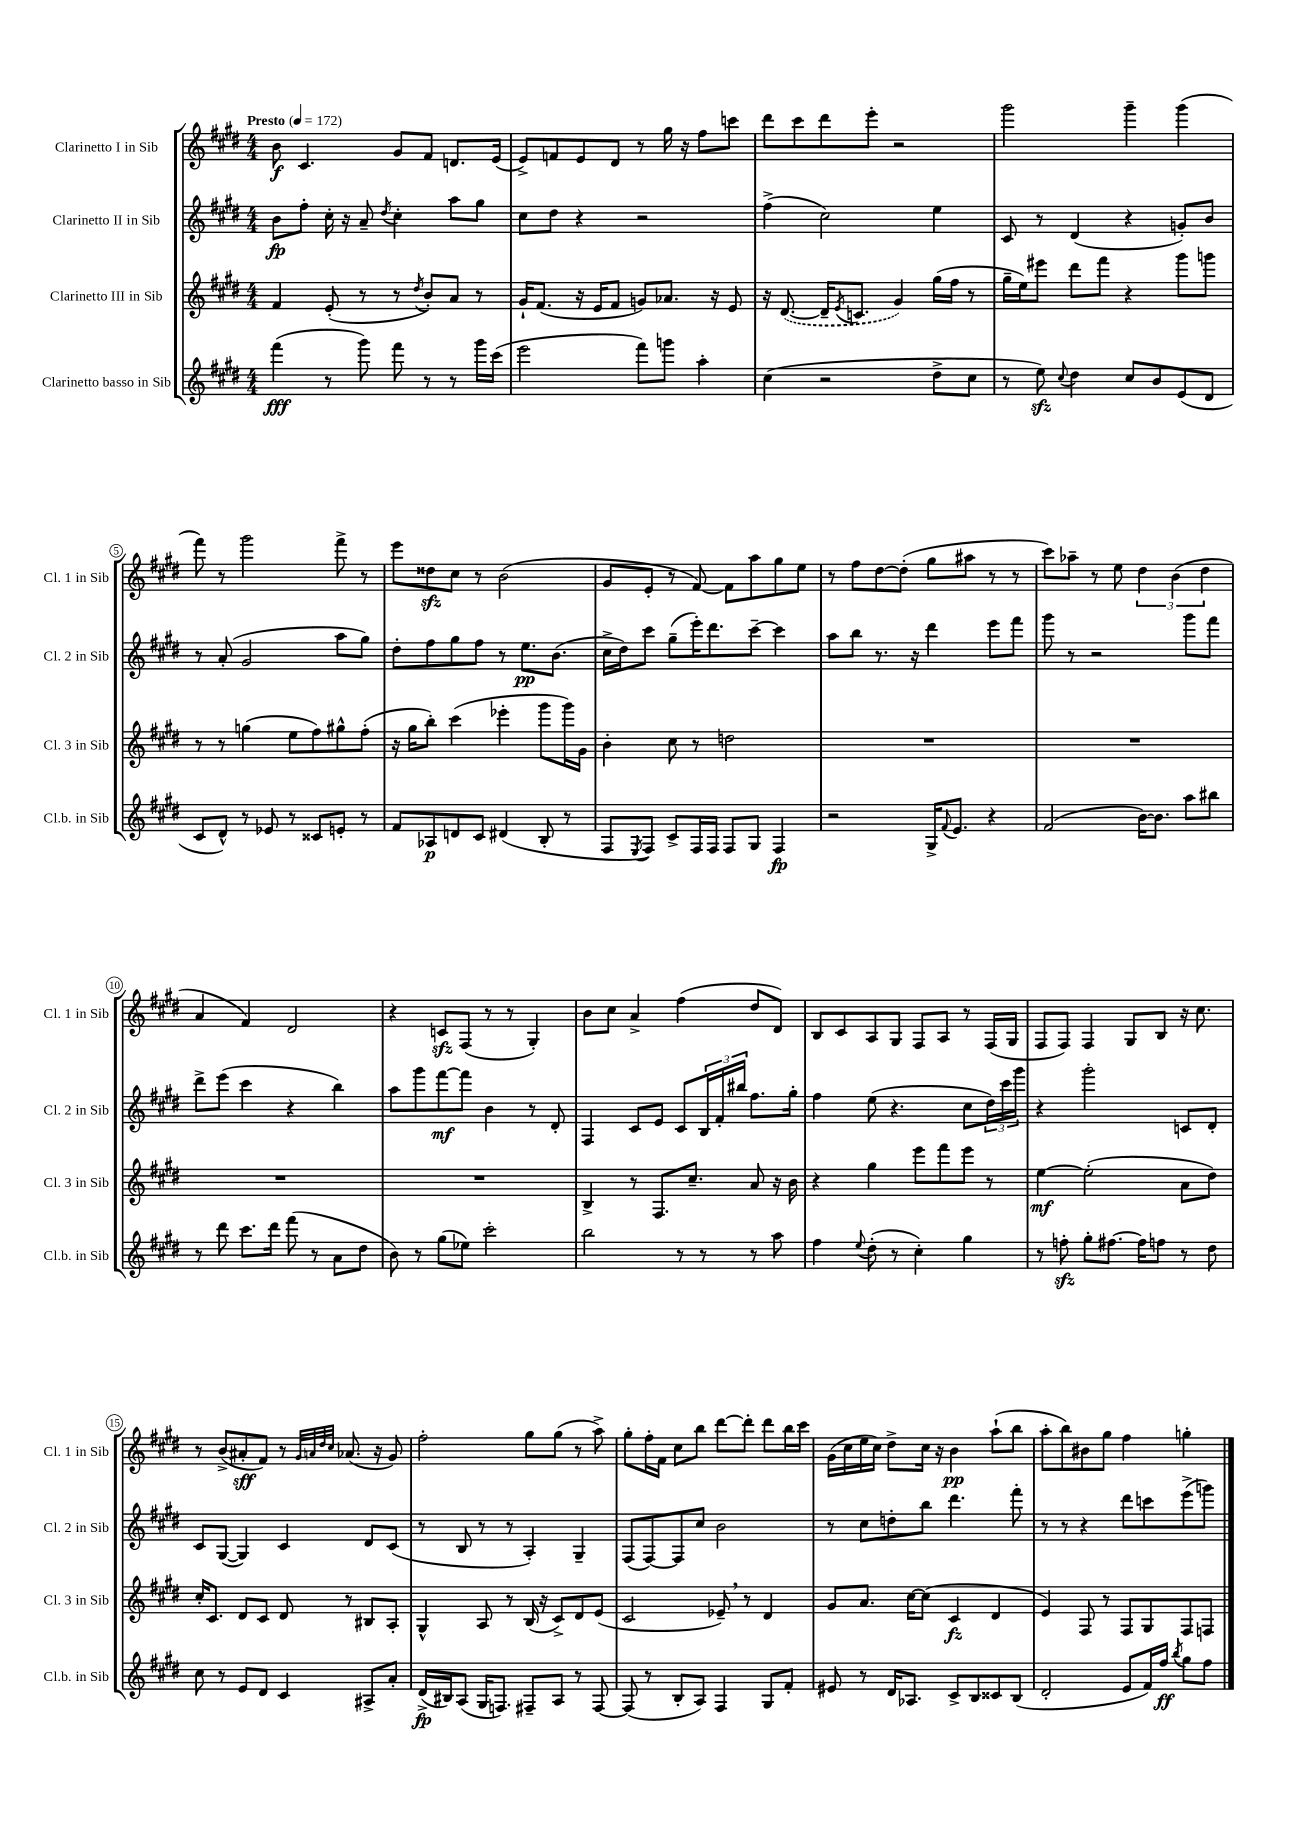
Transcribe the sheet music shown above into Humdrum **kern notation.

**kern	**dynam	**kern	**dynam	**kern	**dynam	**kern	**dynam
*part4	*part4	*part3	*part3	*part2	*part2	*part1	*part1
*staff4	*staff4	*staff3	*staff3	*staff2	*staff2	*staff1	*staff1
*I"Clarinetto basso in Sib	*	*I"Clarinetto III in Sib	*	*I"Clarinetto II in Sib	*	*I"Clarinetto I in Sib	*
*I'Cl.b. in Sib	*	*I'Cl. 3 in Sib	*	*I'Cl. 2 in Sib	*	*I'Cl. 1 in Sib	*
*clefG2	*	*clefG2	*	*clefG2	*	*clefG2	*
*k[f#c#g#d#]	*	*k[f#c#g#d#]	*	*k[f#c#g#d#]	*	*k[f#c#g#d#]	*
*M4/4	*	*M4/4	*	*M4/4	*	*M4/4	*
*MM172	*	*MM172	*	*MM172	*	*MM172	*
=1	=1	=1	=1	=1	=1	=1	=1
!	!	!	!	!	!	!LO:TX:a:B:t=Presto	!
(4fff#\	fff	4f#/	.	8b\L	fp	8b\	f
.	.	.	.	8ff#'\J	.	4.c#/	.
8r	.	(8e'/	.	16cc#'\	.	.	.
.	.	.	.	16r	.	.	.
8ggg#\)	.	8r	.	8a~/	.	.	.
.	.	.	.	8qdd#/	.	.	.
8fff#\	.	8r	.	4cc#'\	.	8g#/L	.
.	.	8qdd#/	.	.	.	.	.
8r	.	8b'/L)	.	.	.	8f#/J	.
8r	.	8a/J	.	8aa\L	.	8.dn/L	.
16ggg#\LL	.	8r	.	8gg#\J	.	.	.
(16ccc#\JJ	.	.	.	.	.	(16e/Jk	.
=2	=2	=2	=2	=2	=2	=2	=2
2eee\	.	16g#`/KL	.	8cc#\L	.	8e^/L)	.
.	.	(8.f#/J	.	.	.	.	.
.	.	.	.	8dd#\J	.	8fn/	.
.	.	16r	.	4r	.	8e/	.
.	.	16e/KL	.	.	.	.	.
.	.	8f#/J	.	.	.	8d#/J	.
8fff#\L)	.	8gn/L)	.	2r	.	8r	.
8gggn\J	.	8.a-X/J	.	.	.	16gg#\	.
.	.	.	.	.	.	16r	.
4aa'\	.	.	.	.	.	8ff#\L	.
.	.	16r	.	.	.	.	.
.	.	8e/	.	.	.	8cccn\J	.
=3	=3	=3	=3	=3	=3	=3	=3
(4cc#\	.	16r	.	(4ff#^\	.	8ddd#\L	.
.	.	([8.d#/	.	.	.	.	.
.	.	.	.	.	.	8ccc#\	.
2r	.	16d#~/KL]	.	2cc#\)	.	8ddd#\	.
.	.	8qe/	.	.	.	.	.
.	.	8.cn/J	.	.	.	.	.
.	.	.	.	.	.	8eee'\J	.
.	.	4g#/)	.	.	.	2r	.
8dd#^\L	.	(16gg#\LL	.	4ee\	.	.	.
.	.	16ff#\JJ	.	.	.	.	.
8cc#\J	.	8r	.	.	.	.	.
=4	=4	=4	=4	=4	=4	=4	=4
8r	.	16gg#~\LL	.	8c#/	.	2ggg#\	.
.	.	16ee\J)	.	.	.	.	.
8eezz\)	.	8eee#X\J	.	8r	.	.	.
8qqcc#/	.	.	.	.	.	.	.
4dd#\	.	8ddd#\L	.	(4d#/	.	.	.
.	.	8fff#\J	.	.	.	.	.
8cc#/L	.	4r	.	4r	.	4ggg#~\	.
8b/	.	.	.	.	.	.	.
(8e/	.	8ggg#\L	.	8gn'/L)	.	(4ggg#\	.
8d#/J	.	8gggn\J	.	8b/J	.	.	.
!!LO:LB:g=z
=5	=5	=5	=5	=5	=5	=5	=5
8c#/L	.	8r	.	8r	.	8fff#\)	.
8d#^^/J)	.	8r	.	(8a'/	.	8r	.
8r	.	(4ggn\	.	2g#/	.	2ggg#\	.
8e-X/	.	.	.	.	.	.	.
8r	.	8ee\L	.	.	.	.	.
8c##X/L	.	8ff#\)	.	.	.	.	.
8en'/J	.	8gg#X^^\	.	8aa\L	.	8fff#^\	.
8r	.	(8ff#'\J	.	8gg#\J)	.	8r	.
=6	=6	=6	=6	=6	=6	=6	=6
8f#/L	.	16r	.	8dd#'\L	.	8eee\L	.
.	.	16gg#\KL	.	.	.	.	.
8A-X/	p	8bb'\J)	.	8ff#\	.	8dd##Xzz\	.
8dn/	.	(4ccc#\	.	8gg#\	.	8cc#\J	.
8c#/J	.	.	.	8ff#\J	.	8r	.
(4d#X/	.	4eee-X'\	.	8r	.	(2b\	.
.	.	.	.	8.ee\L	pp	.	.
8B'/	.	8ggg#\L	.	.	.	.	.
.	.	.	.	(8.b\J	.	.	.
8r	.	16ggg#\L)	.	.	.	.	.
.	.	16g#\JJ	.	.	.	.	.
=7	=7	=7	=7	=7	=7	=7	=7
8F#/L	.	4b'\	.	16cc#^\LL	.	8g#/L	.
.	.	.	.	16dd#\J)	.	.	.
8qE/	.	.	.	.	.	.	.
8F#/J)	.	.	.	8ccc#\J	.	8e'/J	.
8c#^/L	.	8cc#\	.	(8gg#~\L	.	8r	.
16F#/L	.	8r	.	16eee'\K)	.	[8f#/)	.
16F#/JJ	.	.	.	8.ddd#\	.	.	.
8F#/L	.	2ddn\	.	.	.	8f#\L]	.
8G#/J	.	.	.	[8ccc#~\J	.	8aa\	.
4F#/	fp	.	.	4ccc#\]	.	8gg#\	.
.	.	.	.	.	.	8ee\J	.
=8	=8	=8	=8	=8	=8	=8	=8
2r	.	1r	.	8aa\L	.	8r	.
.	.	.	.	8bb\J	.	8ff#\L	.
.	.	.	.	8.r	.	[8dd#\	.
.	.	.	.	.	.	(8dd#'\J]	.
.	.	.	.	16r	.	.	.
16G#^/KL	.	.	.	4ddd#\	.	8gg#\L	.
8qqf#/	.	.	.	.	.	.	.
8.e/J	.	.	.	.	.	.	.
.	.	.	.	.	.	8aa#X\J	.
4r	.	.	.	8eee\L	.	8r	.
.	.	.	.	8fff#\J	.	8r	.
=9	=9	=9	=9	=9	=9	=9	=9
(2f#/	.	1r	.	8ggg#\	.	8ccc#\L)	.
.	.	.	.	8r	.	8aa-X~\J	.
.	.	.	.	2r	.	8r	.
.	.	.	.	.	.	8ee\	.
[16b\KL)	.	.	.	.	.	6dd#\	.
8.b\J]	.	.	.	.	.	.	.
.	.	.	.	.	.	(6b\	.
8aa\L	.	.	.	8ggg#\L	.	.	.
.	.	.	.	.	.	6dd#\	.
8bb#X\J	.	.	.	8fff#\J	.	.	.
!!LO:LB:g=z
=10	=10	=10	=10	=10	=10	=10	=10
8r	.	1r	.	8ddd#^\L	.	4a/	.
8ddd#\	.	.	.	(8eee\J	.	.	.
8.ccc#\L	.	.	.	4ccc#\	.	4f#/)	.
16ddd#\Jk	.	.	.	.	.	.	.
(8fff#\	.	.	.	4r	.	2d#/	.
8r	.	.	.	.	.	.	.
8a\L	.	.	.	4bb\)	.	.	.
8dd#\J	.	.	.	.	.	.	.
=11	=11	=11	=11	=11	=11	=11	=11
8b\)	.	1r	.	8aa\L	.	4r	.
8r	.	.	.	8ggg#\	.	.	.
(8gg#\L	.	.	.	[8fff#\	mf	8cnzz/L	.
8ee-X\J)	.	.	.	8fff#\J]	.	(8F#/J	.
2ccc#'\	.	.	.	4b\	.	8r	.
.	.	.	.	.	.	8r	.
.	.	.	.	8r	.	4G#'/)	.
.	.	.	.	8d#'/	.	.	.
=12	=12	=12	=12	=12	=12	=12	=12
2bb\	.	4B^/	.	4F#/	.	8b\L	.
.	.	.	.	.	.	8cc#\J	.
.	.	8r	.	8c#/L	.	4a^/	.
.	.	8.F#/L	.	8e/J	.	.	.
8r	.	.	.	8c#/L	.	(4ff#\	.
.	.	8.cc#~/J	.	.	.	.	.
8r	.	.	.	24B/L	.	.	.
.	.	.	.	24f#'/	.	.	.
.	.	.	.	24bb#X/JJ	.	.	.
8r	.	8a/	.	8.ff#\L	.	8dd#/L	.
8aa\	.	16r	.	.	.	8d#/J)	.
.	.	16b\	.	16gg#'\Jk	.	.	.
=13	=13	=13	=13	=13	=13	=13	=13
4ff#\	.	4r	.	4ff#\	.	8B/L	.
.	.	.	.	.	.	8c#/	.
8qqee/	.	.	.	.	.	.	.
(8dd#'\	.	4gg#\	.	(8ee\	.	8A/	.
8r	.	.	.	4.r	.	8G#/J	.
4cc#'\)	.	8eee\L	.	.	.	8F#/L	.
.	.	8fff#\	.	.	.	8A/J	.
4gg#\	.	8eee\J	.	8cc#\L	.	8r	.
.	.	8r	.	24dd#\L)	.	(16F#/LL	.
.	.	.	.	24ccc#\	.	.	.
.	.	.	.	.	.	16G#/JJ	.
.	.	.	.	24ggg#\JJ	.	.	.
=14	=14	=14	=14	=14	=14	=14	=14
8r	.	[4ee\	mf	4r	.	8F#/L	.
8ffnzz'\	.	.	.	.	.	8F#/J)	.
8gg#'\L	.	(2ee'\]	.	2ggg#'\	.	4F#/	.
[8.ff#X\J	.	.	.	.	.	.	.
.	.	.	.	.	.	8G#/L	.
16ff#\KL]	.	.	.	.	.	.	.
8ffn\J	.	.	.	.	.	8B/J	.
8r	.	8a\L	.	8cn/L	.	16r	.
.	.	.	.	.	.	8.cc#\	.
8dd#\	.	8dd#\J)	.	8d#'/J	.	.	.
!!LO:LB:g=z
=15	=15	=15	=15	=15	=15	=15	=15
8cc#\	.	16cc#'/KL	.	8c#/L	.	8r	.
.	.	8.c#/J	.	.	.	.	.
8r	.	.	.	([8G#/J	.	(8b^/L	.
8e/L	.	8d#/L	.	4G#/])	.	8a#X'/	sff
8d#/J	.	8c#/J	.	.	.	8f#/J)	.
4c#/	.	8d#/	.	4c#/	.	8r	.
.	.	.	.	.	.	32qqg#/LLL	.
.	.	.	.	.	.	32qqan/	.
.	.	.	.	.	.	32qqdd#/	.
.	.	.	.	.	.	32qqcc#/JJJ	.
.	.	8r	.	.	.	(8.a-X/	.
8A#X^/L	.	8B#X/L	.	8d#/L	.	.	.
.	.	.	.	.	.	16r	.
8a'/J	.	8A'/J	.	(8c#/J	.	8g#/)	.
=16	=16	=16	=16	=16	=16	=16	=16
(16d#^/LL	fp	4G#^^/	.	8r	.	2ff#'\	.
16B#X/J)	.	.	.	.	.	.	.
(8A/J	.	.	.	8B/	.	.	.
16G#/KL	.	8A/	.	8r	.	.	.
8.Fn/J)	.	.	.	.	.	.	.
.	.	8r	.	8r	.	.	.
8F#X~/L	.	(16B/	.	4A'/)	.	8gg#\L	.
.	.	16r	.	.	.	.	.
8A/J	.	8c#^/L)	.	.	.	(8gg#\J	.
8r	.	8d#/	.	4G#~/	.	8r	.
[8F#/	.	(8e/J	.	.	.	8aa^\)	.
=17	=17	=17	=17	=17	=17	=17	=17
(8F#/]	.	2c#/	.	(8F#/L	.	8gg#'\L	.
8r	.	.	.	[8F#/)	.	16ff#'\L	.
.	.	.	.	.	.	16f#\JJ	.
8B'/L	.	.	.	8F#/]	.	8cc#\L	.
8A/J)	.	.	.	8cc#/J	.	8bb\J	.
4F#/	.	8e-X~,/)	.	2b\	.	[8ddd#\L	.
.	.	8r	.	.	.	8ddd#'\J]	.
8G#/L	.	4d#/	.	.	.	8ddd#\L	.
8f#'/J	.	.	.	.	.	16bb\L	.
.	.	.	.	.	.	16ccc#\JJ	.
=18	=18	=18	=18	=18	=18	=18	=18
8e#X/	.	8g#/L	.	8r	.	(16g#\LL	.
.	.	.	.	.	.	16cc#\	.
8r	.	8.a/J	.	8cc#\L	.	16ee\	.
.	.	.	.	.	.	16cc#\JJ)	.
16d#/KL	.	.	.	8ddn'\	.	8dd#^\L	.
8.A-X/J	.	[16cc#\KL	.	.	.	.	.
.	.	(8cc#\J]	.	8bb\J	.	16cc#\Jk	.
.	.	.	.	.	.	16r	.
8c#^/L	.	4c#/	fz	4.ddd#\	.	4b\	pp
8B/	.	.	.	.	.	.	.
8c##X/	.	4d#/	.	.	.	(8aa`\L	.
(8B/J	.	.	.	8fff#'\	.	8bb\J	.
=19	=19	=19	=19	=19	=19	=19	=19
2d#'/	.	4e/)	.	8r	.	8aa'\L	.
.	.	.	.	8r	.	8bb\)	.
.	.	8F#/	.	4r	.	8b#X\	.
.	.	8r	.	.	.	8gg#\J	.
8e/L	.	8F#/L	.	8ddd#\L	.	4ff#\	.
16f#/L)	.	8G#/	.	8cccn\	.	.	.
16ff#/JJ	ff	.	.	.	.	.	.
8qbb/	.	.	.	.	.	.	.
8gg#\L	.	8F#/	.	(8eee^\	.	4ggn'\	.
8ff#\J	.	8Fn/J	.	8gggn\J)	.	.	.
==	==	==	==	==	==	==	==
*-	*-	*-	*-	*-	*-	*-	*-
